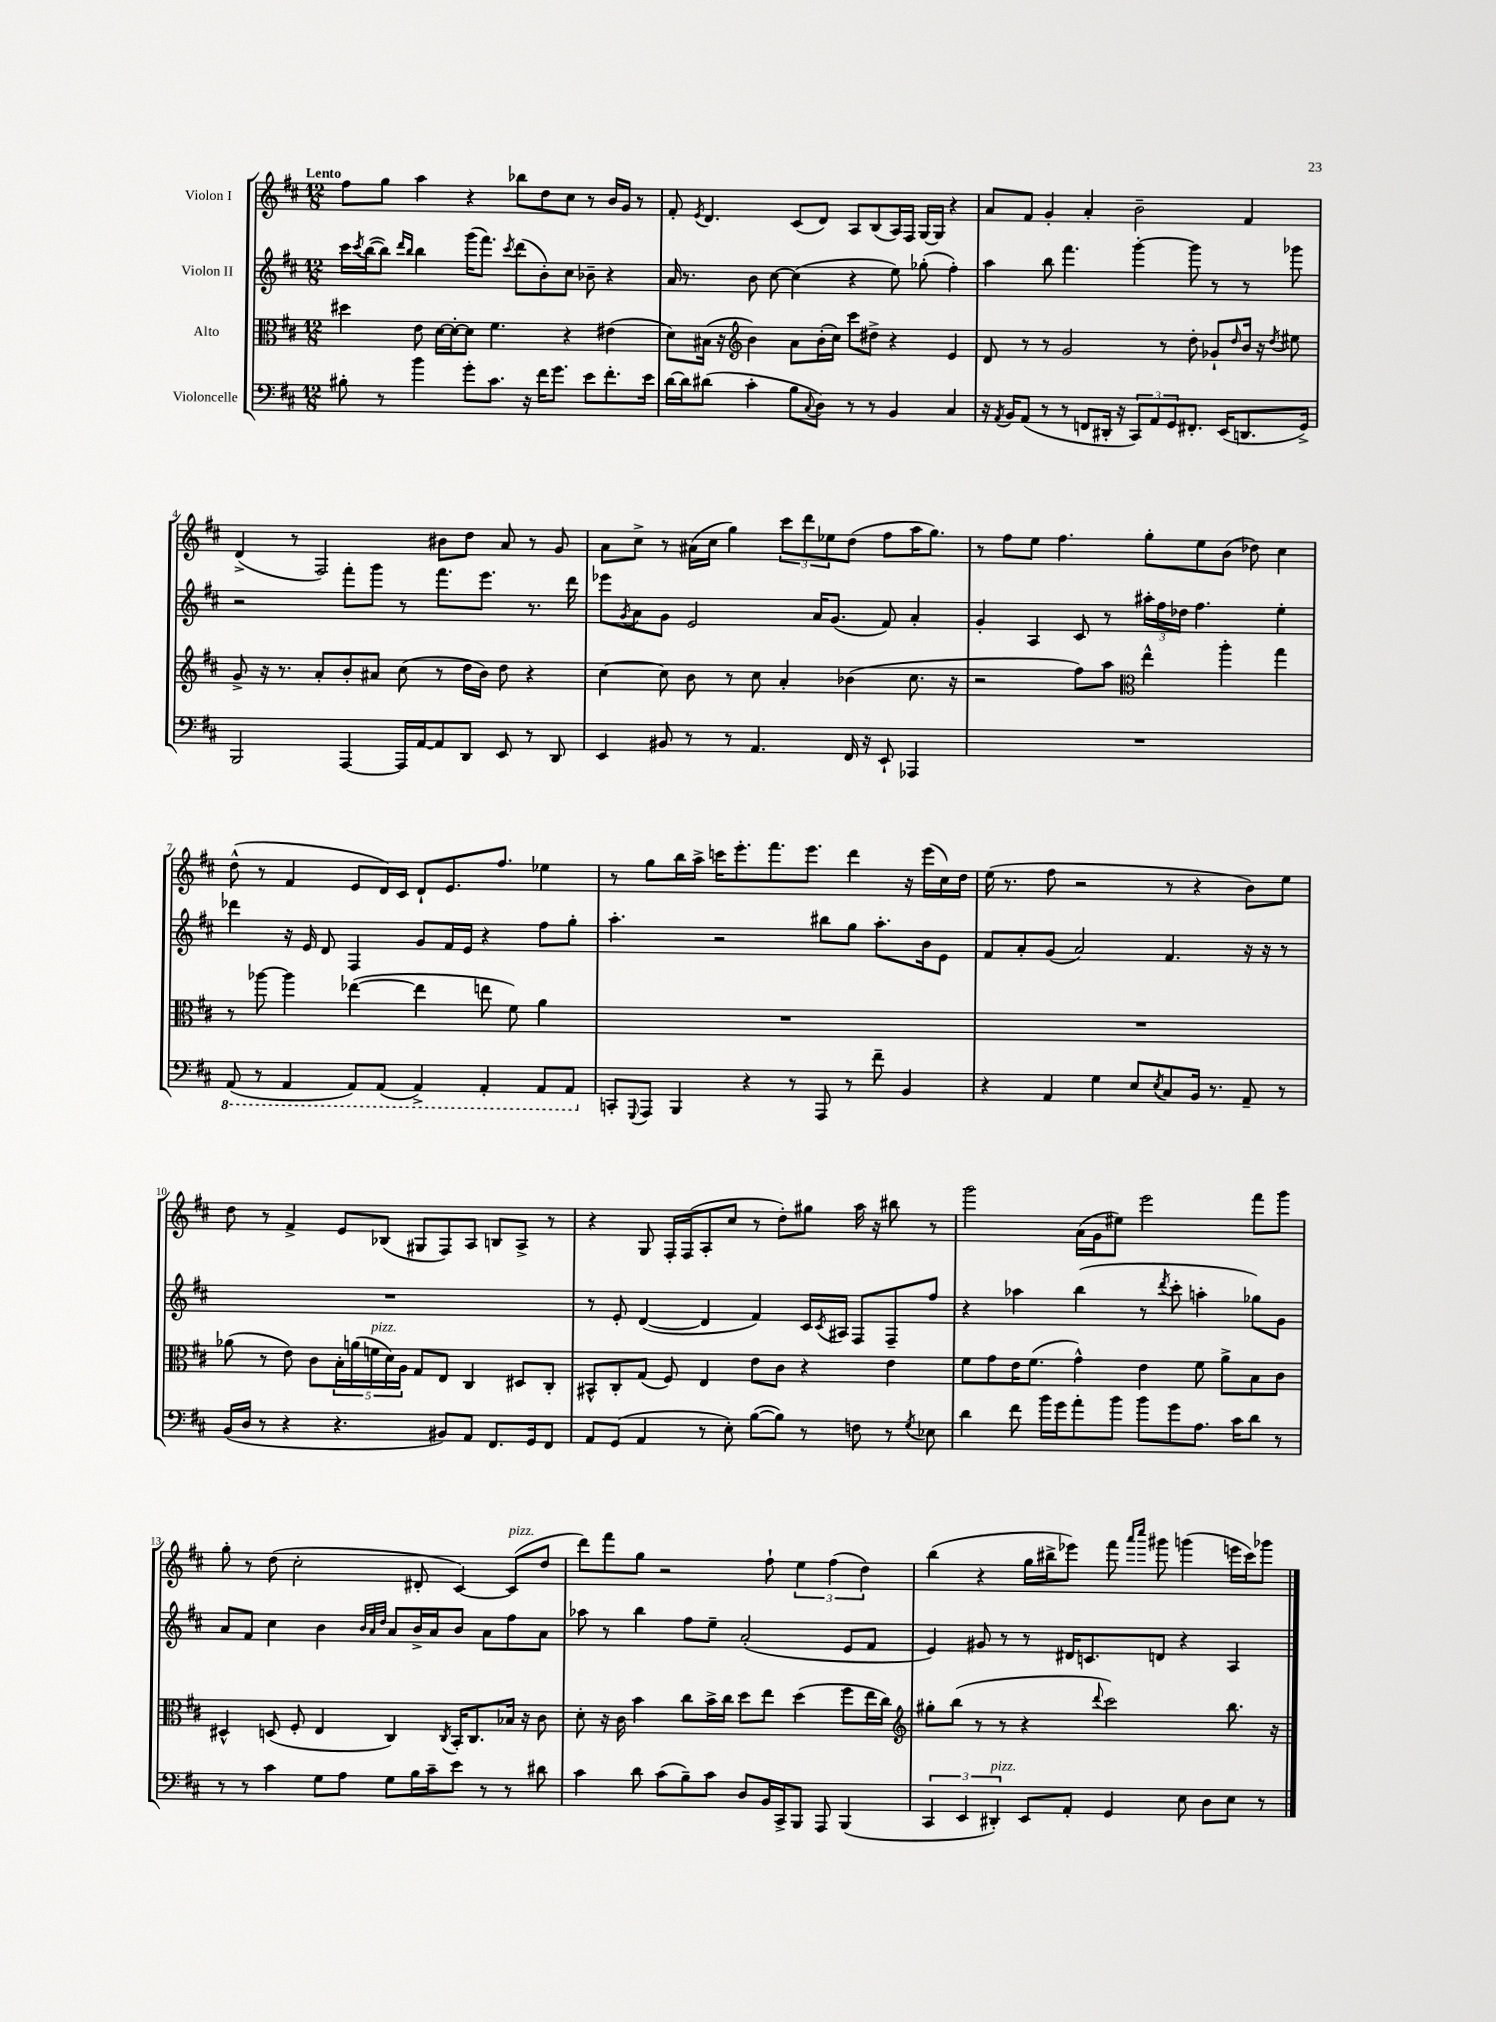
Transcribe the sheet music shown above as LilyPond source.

<<
\new StaffGroup <<
\new Staff = "s0" \with { instrumentName = "Violon I" } {
    \clef treble \key d \major \numericTimeSignature \time 12/8 \tempo "Lento"
    fis''8 g''8 a''4 r4 bes''8 d''8 cis''8 r8 b'16 g'16 r8 |
    fis'8-. \acciaccatura { e'8 } d'4. cis'8( d'8) a8 b8( a16) fis16 g16~ g16 r4 |
    a'8 fis'8 g'4-. a'4-. b'2-- fis'4 |
    d'4->( r8 fis2) bis'8 d''8 a'8 r8 g'8 |
    a'8 cis''8-> r8 ais'16( cis''16 g''4) \tuplet 3/2 { cis'''8 d'''8 ees''8 } d''8( fis''8 a''16 g''8.) |
    r8 fis''8 e''8 fis''4. g''8-. e''8 b'8( des''8) cis''4 |
    d''8-^( r8 fis'4 e'8 d'16) cis'16 d'8-! e'8. fis''8. ees''4 |
    r8 g''8 b''16 a''16-> c'''16 e'''8.-. fis'''8. e'''8. d'''4 r16 e'''16( cis''16) d''16 |
    e''16( r8. fis''8 r2 r8 r4 b'8) e''8 |
    d''8 r8 fis'4-> e'8 bes8( gis8 fis8) a8 b8 a8-> r8 |
    r4 g8 fis16-. fis16( a8-. cis''8 r8 d''8-.) gis''8 a''16 r16 bis''8 r8 |
    g'''2 a'16( g'16 eis''8) e'''2 fis'''8 g'''8 |
    g''8-. r8 d''8( cis''2-. dis'8-. cis'4~) cis'8^\markup { \italic "pizz." }( d''8 |
    d'''8) fis'''8 g''8 r2 fis''8-! \tuplet 3/2 { e''4 fis''4( d''4) } |
    b''4( r4 g''16 bis''16-> ees'''8) fis'''8 \grace { a'''16 cis''''16 } gis'''8 g'''4( e'''16 cis'''16) ges'''8 \bar "|." |
}
\new Staff = "s1" \with { instrumentName = "Violon II" } {
    \clef treble \key d \major \numericTimeSignature \time 12/8
    cis'''16 \acciaccatura { cis'''8 } b''16~( b''8) \grace { d'''16 b''16 } b''4 g'''16( fis'''8.) \acciaccatura { cis'''8 } d'''8( b'8-.) cis''8 bes'8-- r4 |
    a'16 r8. b'8 cis''8~ cis''4( r4 e''8) ges''8-.( fis''4-.) |
    a''4 b''8 fis'''4. g'''4~-. g'''8 r8 r8 ges'''8 |
    r2 fis'''8-. g'''8 r8 fis'''8. e'''8. r8. d'''16 |
    ees'''8 \acciaccatura { g'8 } a'8 g'8 e'2 a'16 g'8.( fis'8) a'4-. |
    g'4-. a4 cis'8 r8 \tuplet 3/2 { ais''16-. fis''16 des''16 } fis''4. e''4-. |
    des'''4 r16 e'16 d'8 fis4 g'8 fis'16 e'16 r4 fis''8 g''8-. |
    a''4.-. r2 bis''8 g''8 a''8.-. b'16 e'8 |
    fis'8 a'8-. g'8( a'2) fis'4. r16 r16 r8 |
    R1. |
    r8 e'8-. d'4~( d'4 fis'4) cis'16 \acciaccatura { cis'8 } ais16 fis8 fis8-- fis''8 |
    r4 aes''4 b''4( r8 \acciaccatura { d'''8 } cis'''8-. a''4-. ges''8) g'8 |
    a'8 fis'8 cis''4 b'4 \grace { b'32 a'32 d''32 } a'8 b'16-> a'16 b'8 a'8 fis''8 a'8 |
    aes''8 r8 b''4 fis''8 e''8-- a'2-.( e'8 fis'8 |
    e'4) gis'8 r8 r8 dis'16 c'8. d'8 r4 a4 \bar "|." |
}
\new Staff = "s2" \with { instrumentName = "Alto" } {
    \clef alto \key d \major \numericTimeSignature \time 12/8
    dis''4 e'8 d'16~ d'16~-. d'8 fis'4. r4 eis'4( |
    d'8) bis16( r16 \clef treble b'4) a'8 b'16-.( cis''16) cis'''8 dis''8-> r4 e'4 |
    d'8 r8 r8 g'2 r8 d''8-. ges'8-! \grace { d''16 } b'16 r16 \acciaccatura { d''8 } eis''8 |
    g'8-> r16 r8. a'8-. b'8-. ais'8 cis''8( r8 d''16 b'16) d''8 r4 |
    cis''4~ cis''8 b'8 r8 cis''8 a'4-. bes'4( cis''8. r16 |
    r2 fis''8) a''8 \clef alto e''4-^ a''4-. g''4 |
    r8 aes''8~ aes''4 ees''4~( ees''4 e''8 fis'8) a'4 |
    R1. |
    R1. |
    aes'8( r8 e'8) cis'8 \tuplet 5/4 { b16-. a'16( f'16^\markup { \italic "pizz." } d'16) a16 } g8 e8 cis4 dis8 cis8-. |
    bis,8-^ cis8-. g8( fis8) e4 e'8 cis'8 r4 e'4 |
    fis'8 g'8 e'16 fis'8.( g'4-^) e'4 fis'8 a'8-> b8 cis'8 |
    dis4-^ d8( fis8-. e4 cis4) \acciaccatura { cis8 } b,16-. cis8. bes16 r16 cis'8 |
    d'8-. r16 cis'16 b'4 cis''8 b'16-> cis''16 d''8 e''8 d''4( fis''8 e''16 cis''16) |
    \clef treble gis''8-. b''8( r8 r8 r4 \appoggiatura { d'''8 } cis'''2) b''8. r16 \bar "|." |
}
\new Staff = "s3" \with { instrumentName = "Violoncelle" } {
    \clef bass \key d \major \numericTimeSignature \time 12/8
    bis8-. r8 b'4 g'8-. cis'8. r16 fis'16 g'8. e'8 fis'8.-. e'16 |
    d'16~ d'16 dis'8( cis'4-. b8 \appoggiatura { cis8 } d8) r8 r8 b,4 cis4 |
    r16 \acciaccatura { a,8 } b,16 a,8( r8 r8 f,8 dis,16-. r16 \tuplet 3/2 { cis,8) a,8 g,8 } fis,8.-. e,16( d,8. g,16->) |
    b,,2 a,,4~ a,,16 a,16~ a,8 d,8 e,8 r8 d,8 |
    e,4 bis,8 r8 r8 a,4. fis,16 r16 e,8-! aes,,4 |
    R1. |
    \ottava #-1 a,,8( r8 a,,4 a,,8) a,,8( a,,4->) a,,4-. a,,8 a,,8 \ottava #0 |
    c,8-. \appoggiatura { g,,8 } a,,8 b,,4 r4 r8 a,,8 r8 fis'8-- b,4 |
    r4 a,4 g4 e8 \acciaccatura { e8 } cis8 b,16 r8. a,8-- r8 |
    b,16( d16 r8 r4 r4. bis,8) a,8 fis,8. g,16 fis,8 |
    a,8 g,8( a,4 r8 e8-.) b8~( b8) r8 f8 r8 \acciaccatura { g8 } ees8 |
    d'4 fis'8 b'16 g'16 a'8-. b'8 b'8 g'8 a8. cis'16 d'8 r8 |
    r8 r8 cis'4 g8 a8 g8 b16 cis'16-- e'8 r8 r8 dis'8 |
    cis'4 d'8 cis'8( b8--) cis'8 d8 b,16 cis,16-> b,,8 a,,8 b,,4( |
    \tuplet 3/2 { cis,4 e,4 dis,4-.^\markup { \italic "pizz." }) } e,8 a,8-. g,4 e8 d8 e8 r8 \bar "|." |
}
>>
>>
